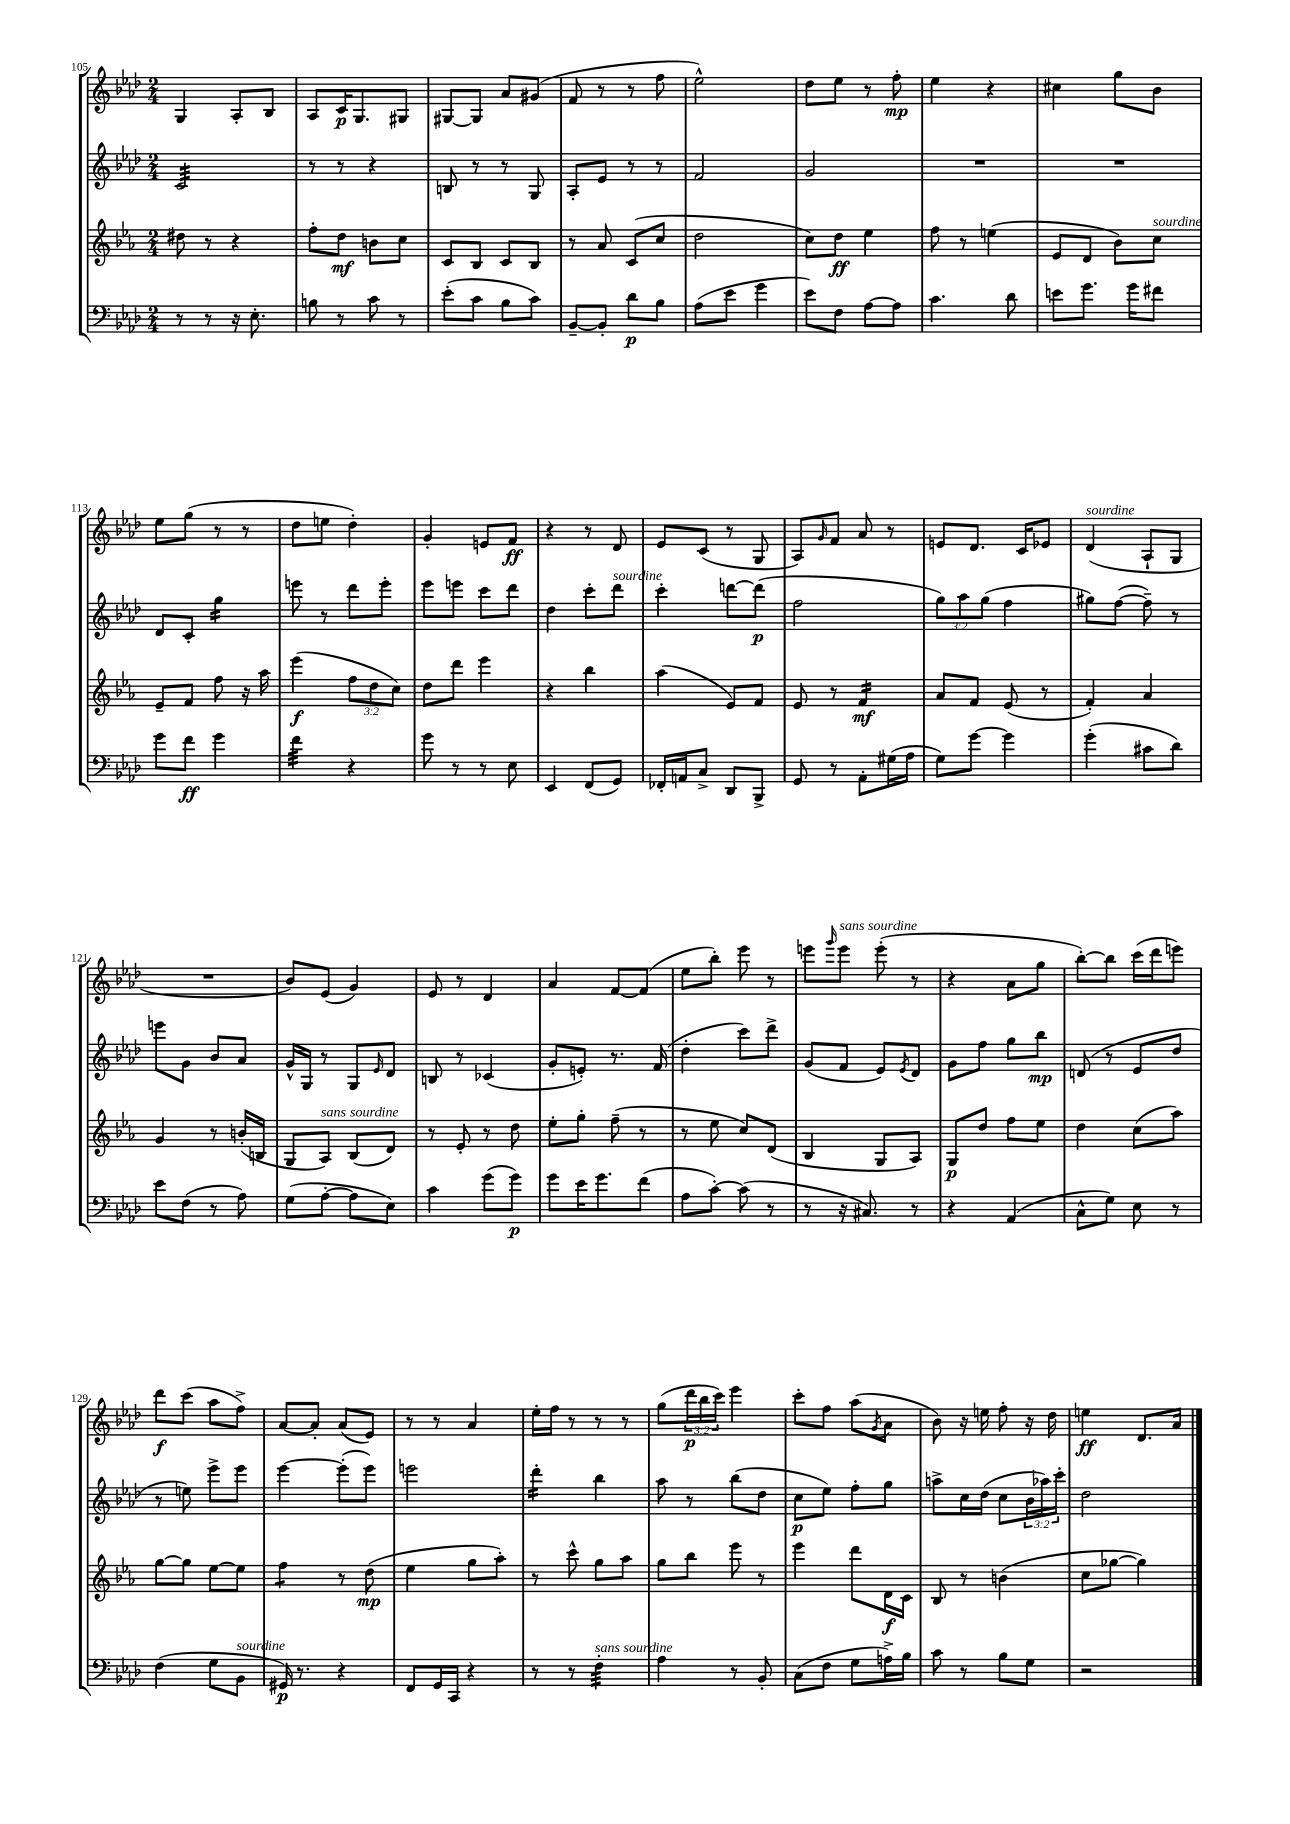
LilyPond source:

<<
\new StaffGroup <<
\new Staff = "s0" {
    \clef treble \key aes \major \numericTimeSignature \time 2/4 \override Staff.TupletNumber.text = #tuplet-number::calc-fraction-text
    g4 aes8-. bes8 |
    aes8 c'16\p g8. gis8 |
    gis8~ gis8 aes'8 gis'8( |
    f'8 r8 r8 f''8 |
    ees''2-^) |
    des''8 ees''8 r8 f''8-.\mp |
    ees''4 r4 |
    cis''4 g''8 bes'8 |
    ees''8 g''8( r8 r8 |
    des''8 e''8 des''4-.) |
    g'4-. e'8 f'8\ff |
    r4 r8 des'8 |
    ees'8 c'8( r8 g8 |
    aes8) \grace { g'16 } f'8 aes'8 r8 |
    e'8 des'8. c'16 ees'8 |
    des'4^\markup { \italic "sourdine" }( aes8-! g8 |
    R2 |
    bes'8) ees'8( g'4) |
    ees'8 r8 des'4 |
    aes'4 f'8~ f'8( |
    ees''8 bes''8-.) ees'''8 r8 |
    e'''8 \grace { g'''16 } e'''8^\markup { \italic "sans sourdine" } e'''8-.( r8 |
    r4 aes'8 g''8 |
    bes''8~-.) bes''8 c'''16( des'''16 e'''8) |
    des'''8\f c'''8( aes''8 f''8->) |
    aes'8~ aes'8-. aes'8( ees'8) |
    r8 r8 aes'4 |
    ees''16-. f''16 r8 r8 r8 |
    g''8( \tuplet 3/2 { des'''16\p bes''16 c'''16) } ees'''4 |
    c'''8-. f''8 aes''8( \acciaccatura { g'8 } aes'8 |
    bes'8) r16 e''16 f''8-. r16 des''16 |
    e''4\ff des'8. aes'16 \bar "|." |
}
\new Staff = "s1" {
    \clef treble \key aes \major \numericTimeSignature \time 2/4 \override Staff.TupletNumber.text = #tuplet-number::calc-fraction-text
    c'2:32 |
    r8 r8 r4 |
    b8 r8 r8 g8 |
    aes8-. ees'8 r8 r8 |
    f'2 |
    g'2 |
    R2 |
    R2 |
    des'8 c'8-. g''4:16 |
    e'''8 r8 des'''8 e'''8-. |
    ees'''8 e'''8 c'''8 des'''8 |
    des''4 c'''8-. des'''8^\markup { \italic "sourdine" } |
    c'''4-. d'''8~ d'''8\p( |
    f''2 |
    \tuplet 3/2 { g''8) aes''8 g''8( } f''4 |
    gis''8) f''8~( f''8--) r8 |
    e'''8 g'8 bes'8 aes'8 |
    g'16-^ g16 r8 g8 \grace { ees'16 } des'8 |
    b8 r8 ces'4( |
    g'8-. e'8-.) r8. f'16( |
    des''4-. c'''8) des'''8-> |
    g'8( f'8 ees'8) \acciaccatura { ees'8 } des'8 |
    g'8 f''8 g''8 bes''8\mp |
    d'8( r8 ees'8 des''8 |
    r8 e''8) ees'''8-> ees'''8 |
    ees'''4~ ees'''8-.( ees'''8) |
    e'''2 |
    des'''4:16-. bes''4 |
    aes''8 r8 bes''8( des''8 |
    c''8\p ees''8) f''8-. g''8 |
    a''8-> c''16 des''16( c''8 \tuplet 3/2 { bes'16 aes''16) c'''16-. } |
    des''2 \bar "|." |
}
\new Staff = "s2" {
    \clef treble \key ees \major \numericTimeSignature \time 2/4 \override Staff.TupletNumber.text = #tuplet-number::calc-fraction-text
    dis''8 r8 r4 |
    f''8-. d''8\mf b'8 c''8 |
    c'8 bes8 c'8 bes8 |
    r8 aes'8 c'8( c''8 |
    d''2 |
    c''8) d''8\ff ees''4 |
    f''8 r8 e''4( |
    ees'8 d'8 bes'8) c''8^\markup { \italic "sourdine" } |
    ees'8-- f'8 f''8 r16 aes''16 |
    ees'''4\f( \tuplet 3/2 { f''8 d''8 c''8) } |
    d''8 d'''8 ees'''4 |
    r4 bes''4 |
    aes''4( ees'8) f'8 |
    ees'8 r8 f'4:16\mf |
    aes'8 f'8 ees'8( r8 |
    f'4-.) aes'4 |
    g'4 r8 b'16-.( b16 |
    g8 aes8^\markup { \italic "sans sourdine" }) bes8( d'8) |
    r8 ees'8-. r8 d''8 |
    ees''8-. g''8-. f''8--( r8 |
    r8 ees''8 c''8) d'8( |
    bes4 g8 aes8) |
    g8\p d''8 f''8 ees''8 |
    d''4 c''8( aes''8) |
    g''8~ g''8 ees''8~ ees''8 |
    f''4:8 r8 d''8\mp( |
    ees''4 g''8 aes''8-.) |
    r8 c'''8-^ g''8 aes''8 |
    g''8 bes''8 ees'''8 r8 |
    ees'''4 d'''8 d'16\f c'16 |
    bes8 r8 b'4( |
    c''8 ges''8~ ges''4) \bar "|." |
}
\new Staff = "s3" {
    \clef bass \key aes \major \numericTimeSignature \time 2/4
    r8 r8 r16 ees8.-. |
    b8 r8 c'8 r8 |
    ees'8-.( c'8 bes8 c'8) |
    bes,8~-- bes,8-. des'8\p bes8 |
    aes8( ees'8 g'4 |
    ees'8) f8 aes8~ aes8 |
    c'4. des'8 |
    e'8 g'8. g'16 fis'8 |
    g'8 f'8\ff g'4 |
    f'4:32 r4 |
    g'8 r8 r8 ees8 |
    ees,4 f,8( g,8) |
    fes,16-. a,16 c8-> des,8 bes,,8-> |
    g,8 r8 aes,8-. gis16( aes16 |
    g8) g'8~ g'4 |
    g'4-.( cis'8 des'8) |
    ees'8 f8( r8 aes8) |
    g8( aes8~-. aes8 ees8) |
    c'4 g'8( g'8\p) |
    g'8 ees'16 g'8. f'8( |
    aes8 c'8~-.) c'8( r8 |
    r8 r16 cis8.) r8 |
    r4 aes,4( |
    c8-^ g8) ees8 r8 |
    f4( g8 bes,8^\markup { \italic "sourdine" } |
    gis,16\p) r8. r4 |
    f,8 g,16 c,16 r4 |
    r8 r8 f4:32-.^\markup { \italic "sans sourdine" } |
    aes4 r8 bes,8-. |
    c8( f8 g8 a16->) bes16 |
    c'8 r8 bes8 g8 |
    r2 \bar "|." |
}
>>
>>
\layout { \context { \Score currentBarNumber = #105 } }
